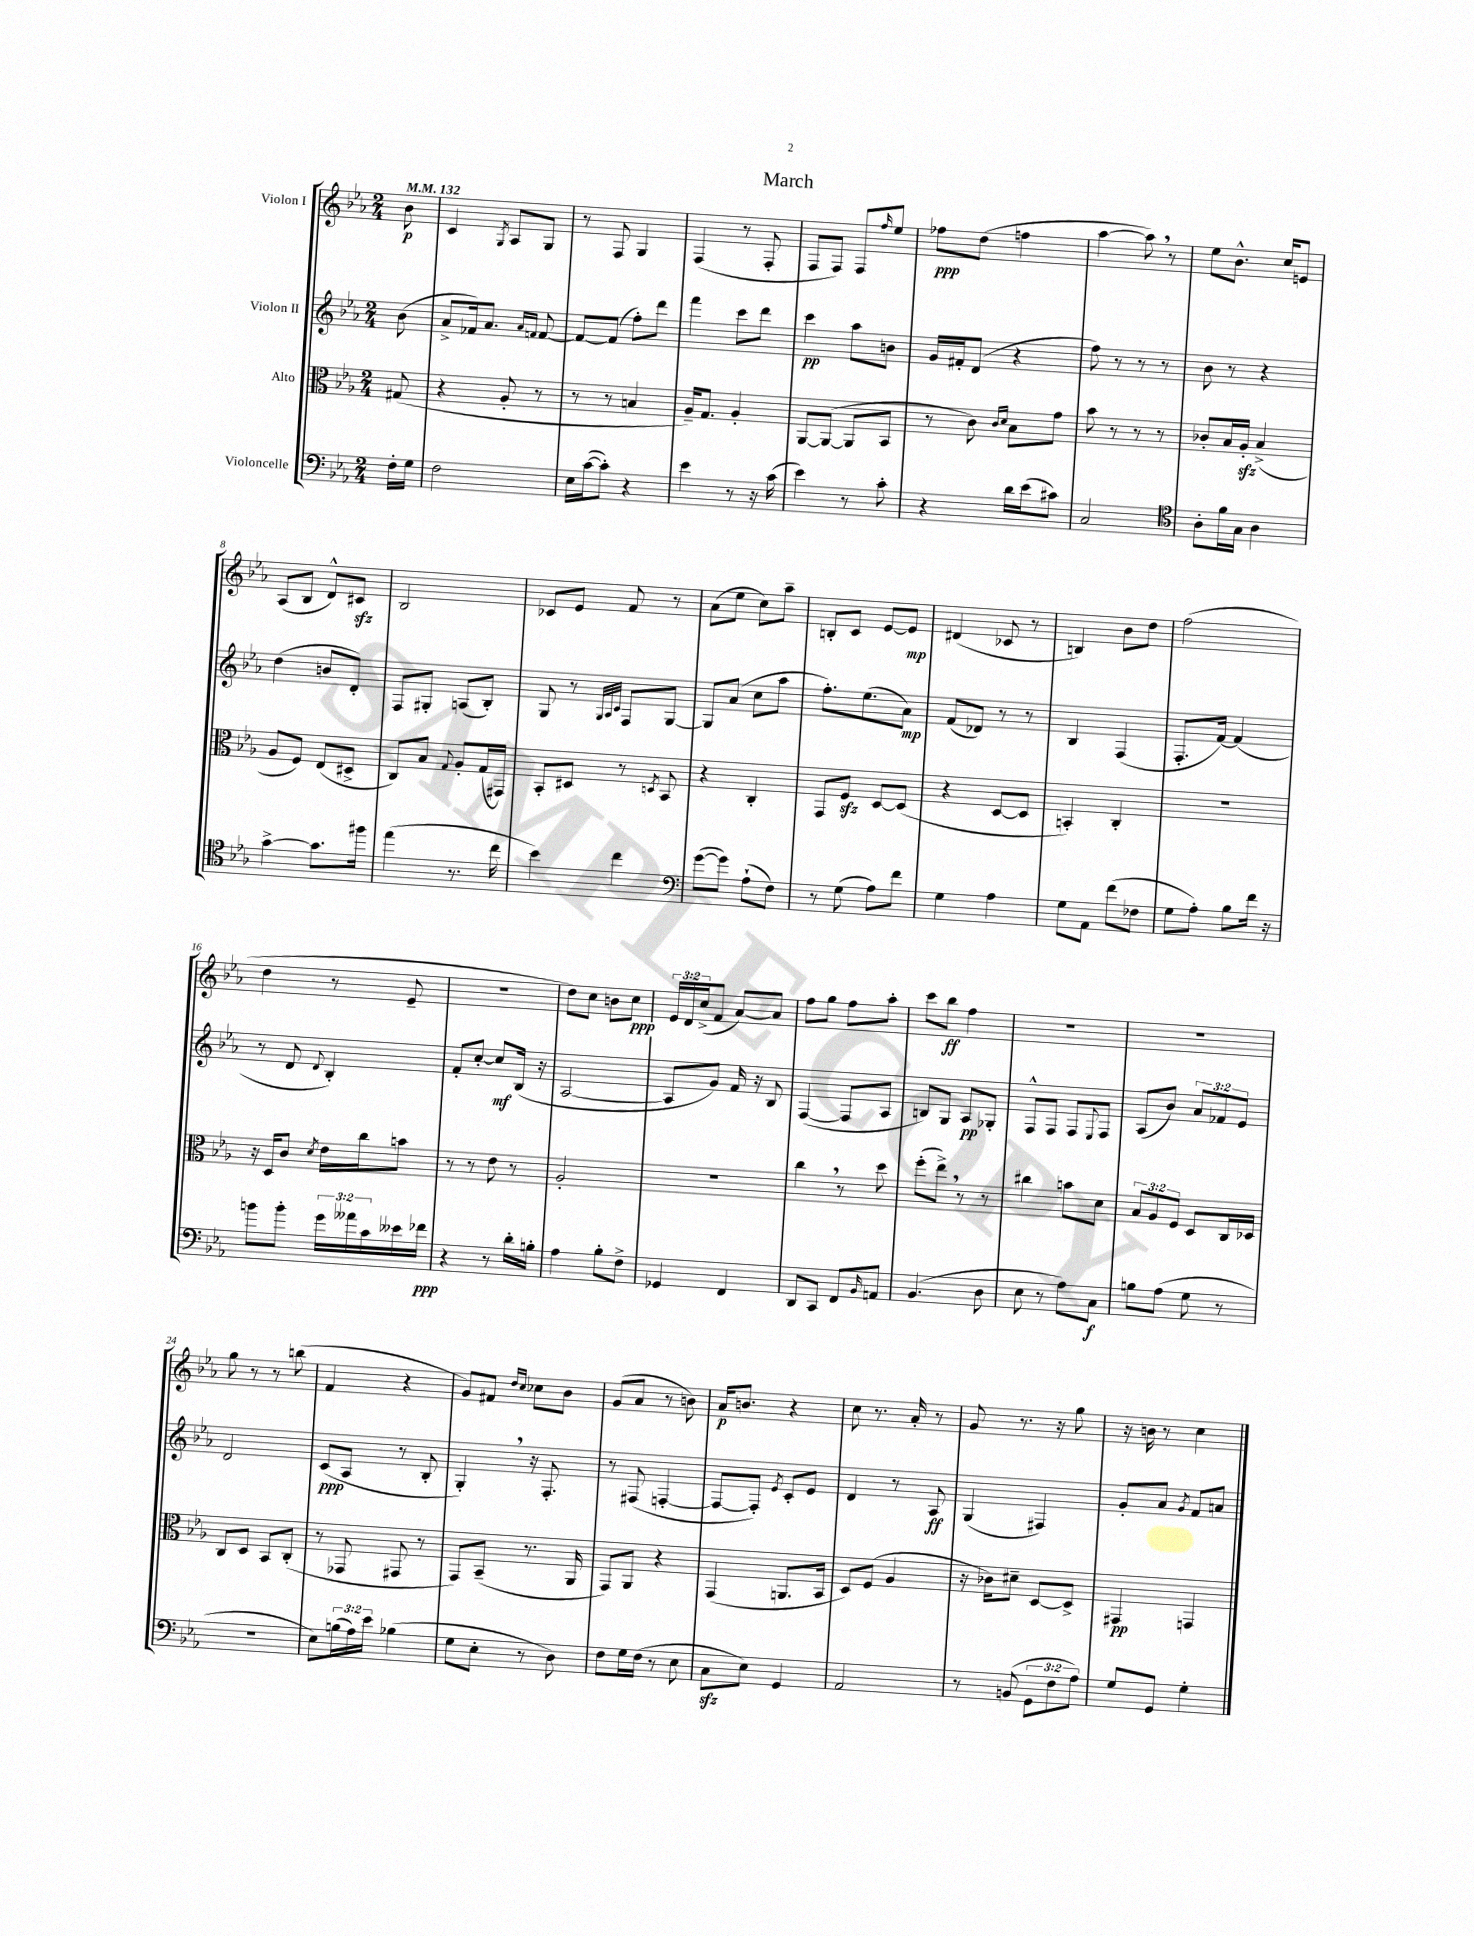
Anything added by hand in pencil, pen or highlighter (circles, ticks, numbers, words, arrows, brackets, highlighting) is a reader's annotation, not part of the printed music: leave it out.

**kern	**kern	**kern	**kern
*staff4	*staff3	*staff2	*staff1
*clefF4	*clefC3	*clefG2	*clefG2
*k[b-e-a-]	*k[b-e-a-]	*k[b-e-a-]	*k[b-e-a-]
*M2/4	*M2/4	*M2/4	*M2/4
*MM132	*MM132	*MM132	*MM132
16F'	(8G#	(8b-	8b-
16G	.	.	.
=	=	=	=
2F	4r	8a-^	4c
.	.	16f-)	.
.	.	8.a-	.
.	.	.	8qG
.	8A-'	.	8A-
.	.	16qqa-	.
.	.	16qqf	.
.	8r	[8f	8G
=	=	=	=
16E-	8r	8f_	8r
([16c	.	.	.
8c'])	8r	(8f]	8F
4r	4B	8ff')	4G
.	.	8ddd	.
=	=	=	=
4e-	16A-~)	4fff	(4F
.	8.G	.	.
8r	4A-'	8ccc	8r
16r	.	8ddd	8F'
(16c	.	.	.
=	=	=	=
4e-)	[8AA-	4ccc	8F
.	(8AA-_	.	8F)
8r	8AA-]	8aa-	8F
.	.	.	16qqff
8c'	8BB-	8b	8ee-
=	=	=	=
4r	8r	16g	8ff-
.	.	16f#'	.
.	8c)	(8d	(8dd
.	16qqc	.	.
.	16qqd	.	.
16d	8B-	4r	4ff
(16e-	.	.	.
8c#)	8g	.	.
=	=	=	=
2C	8b-	8ff)	[4aa-
.	8r	8r	.
.	8r	8r	8aa-])
.	8r	8r	8r
=	=	=	=
*clefC4	*	*	*
8A-'	8c-'	8b-	8ee-
16f	16B-	8r	8.b-^^
16G	16A-'	.	.
4A-	(4B-^	4r	.
.	.	.	16cc
.	.	.	8e
=	=	=	=
[4g^	8A-	(4dd	(8A-
.	8F)	.	8B-
8.g]	(8E-	8b	8d^^)
.	8D#^	8d')	8c#
16ff#	.	.	.
=	=	=	=
(4ee-	8C)	8F	2B-
.	8B-	8G#'	.
.	8qqG	.	.
8.r	8A-'	(8A	.
.	(16G	8B-')	.
16cc	16GG#)	.	.
=	=	=	=
4b-)	8BB-'	8G	8c-
.	8D#	8r	8e-
.	.	32qqG	.
.	.	32qqA-	.
.	.	32qqc	.
4cc	8r	8F	8f
.	8qD	.	.
.	8BB-	[8G	8r
=	=	=	=
*clefF4	*	*	*
([8g	4r	8G]	(8a-
8g])	.	(8a-	8ee-
(8A-`	4C'	8cc	8cc)
8F)	.	8aa-	8aa-~
=	=	=	=
8r	8GG	8.ff')	8B'
(8G	8F	.	8c
.	.	(8.ee-	.
8A-)	[8D	.	[8e-
8f	(8D]	8a-)	8e-]
=	=	=	=
4G	4r	(8f	(4d#
.	.	8d-)	.
4A-	[8D	8r	8c-
.	8D]	8r	8r
=	=	=	=
8G	4BB')	4B-	4B)
8AA-	.	.	.
(8f	4C'	(4F	8b-
8F-	.	.	8dd
=	=	=	=
8G	2r	8.F'	(2ff
8A-')	.	.	.
.	.	[16f)	.
8B-	.	(4f]	.
16f	.	.	.
16r	.	.	.
=	=	=	=
8b	16r	8r	4dd
.	16D	.	.
8b'	8c	8d	.
.	8qd	8qqd	.
24g	16e-	4B-')	8r
24a--	.	.	.
.	16cc	.	.
24c	.	.	.
16e--	8b	.	8e-~
16f-	.	.	.
=	=	=	=
4r	8r	8f'	2r
.	8r	[8cc'	.
8r	8e-	8cc]	.
16d'	8r	(16B-	.
16B'	.	16r	.
=	=	=	=
4A-	2A-'	[2A-	8dd)
.	.	.	8cc
8B-'	.	.	8b
8F^	.	.	8cc
=	=	=	=
4GG-	2r	8A-]	24e-
.	.	.	24d
.	.	.	(24cc^
.	.	8g)	8f
4FF	.	16f	[8a-)
.	.	16r	.
.	.	8B-	8a-]
=	=	=	=
8DD	4cc	([4F	8ff
8CC	.	.	8gg
8FF	8r	8F]	8ff
16qqBB-	.	.	.
8AA	8dd	8A-	8aa-'
=	=	=	=
(4.BB-	(8ff'	8B)	8ccc
.	8ee-^)	8G	8bb-
.	8r	8A-	4ff
8D	8r	8G-'	.
=	=	=	=
8E-	4cc#	8F^^	2r
8r	.	8F	.
8A-)	8b	8F	.
.	.	8qqE-	.
8C	8d	8F	.
=	=	=	=
8B	12B-	(8A-	2r
.	12A-	.	.
(8A-	.	8b-)	.
.	12F	.	.
8G	8D	12a-	.
.	.	12f-	.
8r	16C	.	.
.	.	12e-	.
.	16D-	.	.
=	=	=	=
2r	8C	2d	8gg
.	8D	.	8r
.	8BB-	.	8r
.	(8C'	.	(8bb
=	=	=	=
8E-)	8r	(8c	4f
(24B	8GG-	8A-	.
24A-)	.	.	.
24e-	.	.	.
(4B-	8GG#	8r	4r
.	8r	8B-'	.
=	=	=	=
8G	8GG)	4G')	8g)
8E-'	(8BB-~	.	8f#
.	.	.	16qqdd
.	.	.	16qqcc
8r	8.r	16r	8cc-
.	.	8.F'	.
8D)	.	.	8b-
.	16AA-	.	.
=	=	=	=
8F	8GG)	8r	(8g
16G	8AA-	(8F#	8a-
(16F	.	.	.
8r	4r	[4F'	8r
8E-	.	.	8b)
=	=	=	=
8C	(4GG	8F_	16a-
.	.	.	8.b
8E-)	.	8F'])	.
.	.	8qe-	.
4GG	8.AA	8c'	4r
.	.	8e-	.
.	16BB-	.	.
=	=	=	=
2AA-	8D)	4d	8cc
.	(8F	.	8.r
.	4A-	8r	.
.	.	.	16a-'
.	.	8A-	8r
=	=	=	=
8r	16r	(4G	8g
.	16c-)	.	.
(8BB	8d#~	.	8.r
12GG	[8D	4F#)	.
.	.	.	16r
12F	.	.	.
.	8D^]	.	8gg
12A-)	.	.	.
=	=	=	=
8G	4GG#	8g'	16r
.	.	.	16b
8GG	.	8a-	8r
.	.	8qg	.
4G'	4GG	8f	4cc
.	.	8a	.
==	==	==	==
*-	*-	*-	*-
